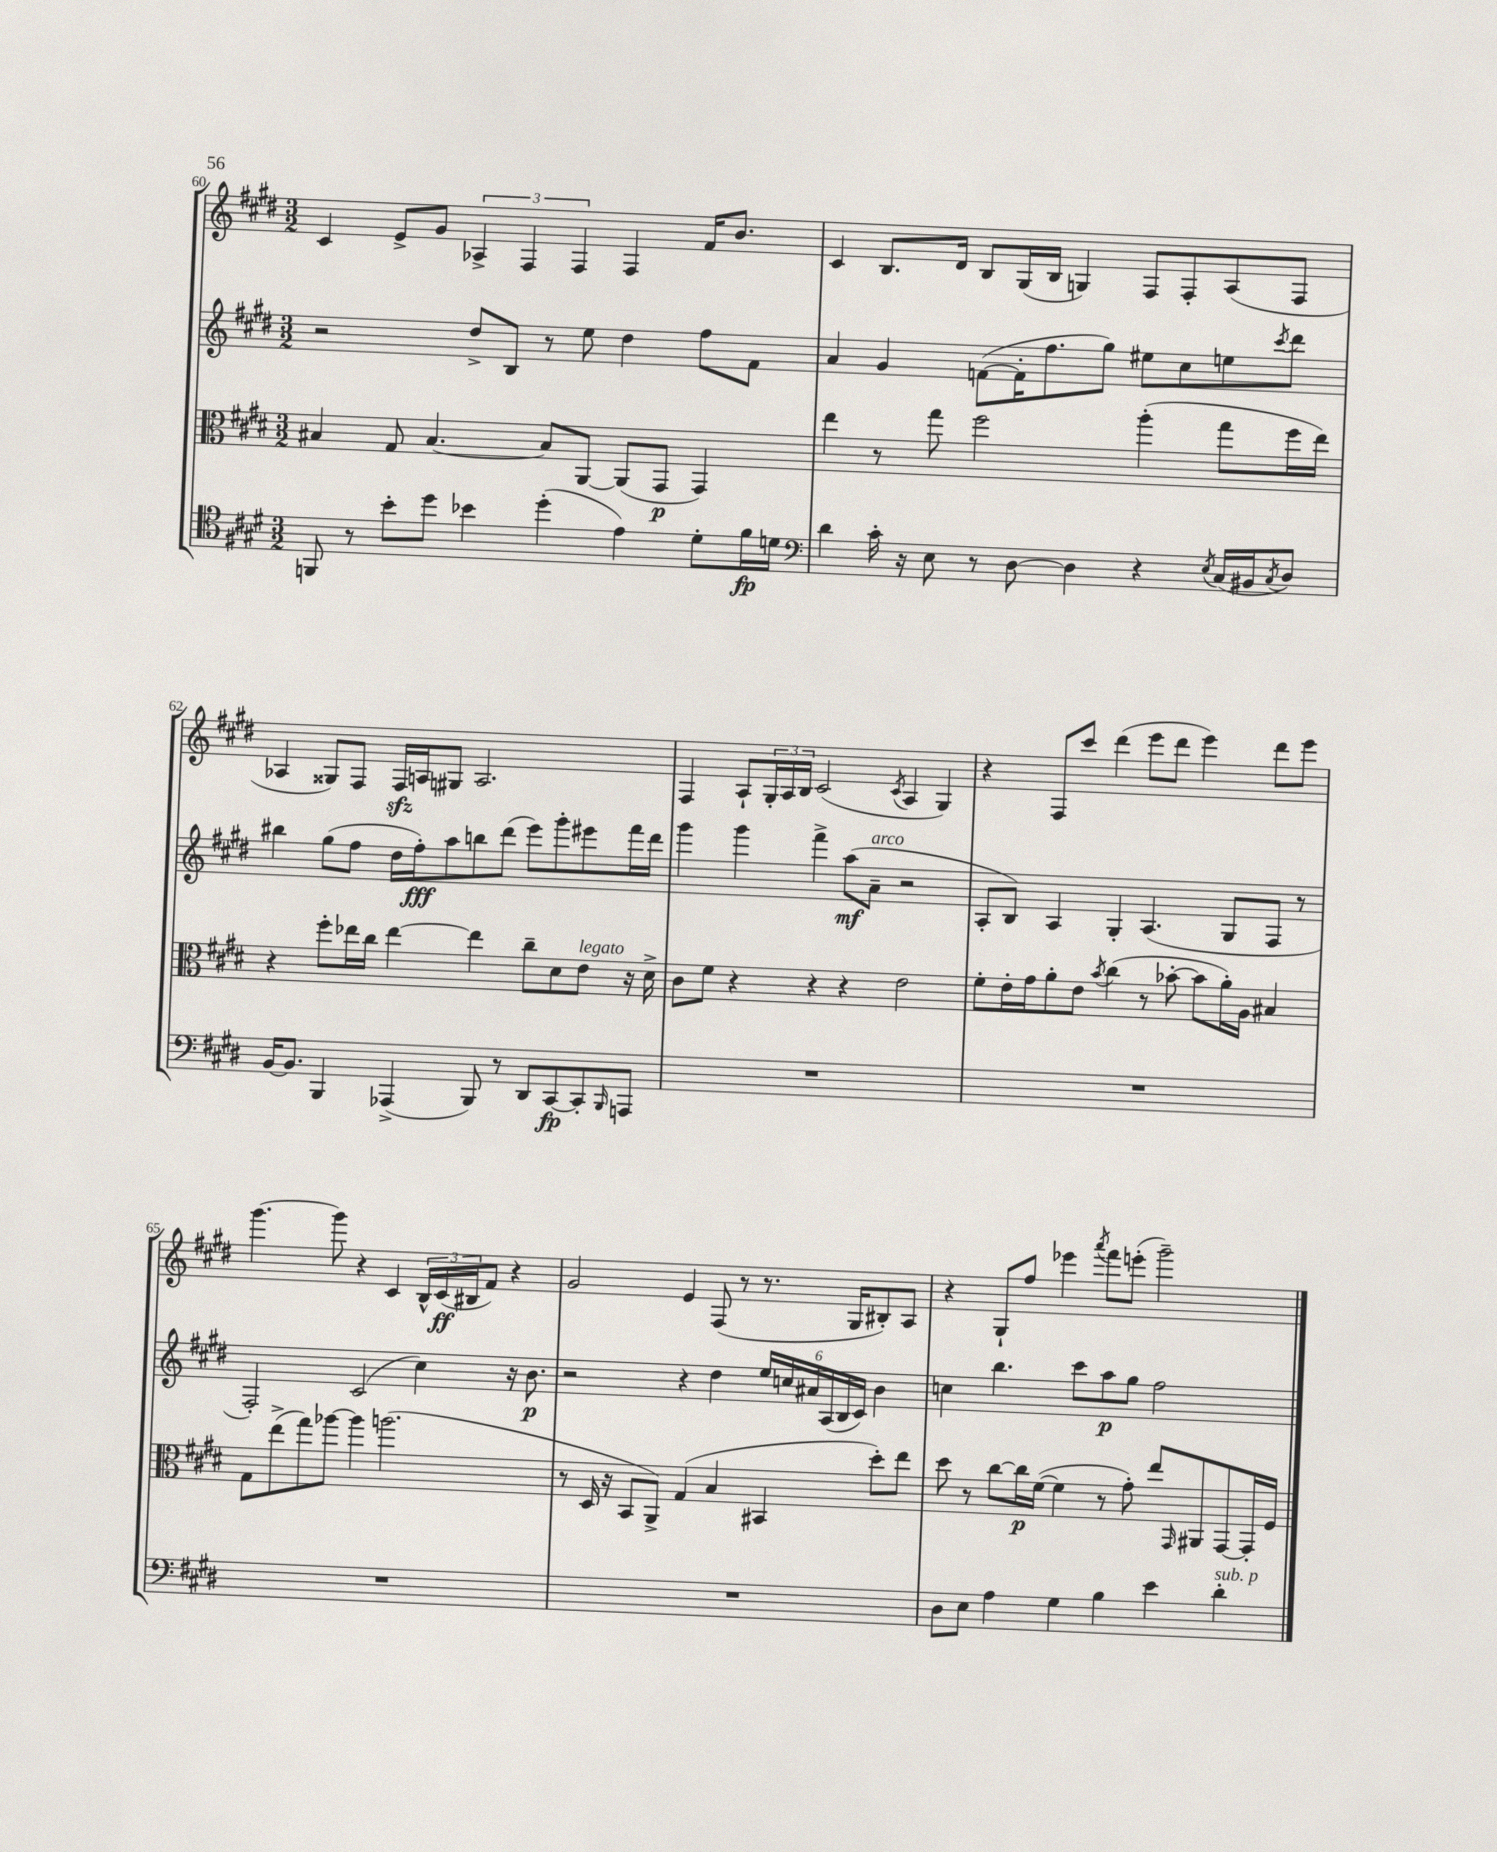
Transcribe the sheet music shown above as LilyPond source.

<<
\new StaffGroup <<
\new Staff = "s0" {
    \clef treble \key e \major \numericTimeSignature \time 3/2
    cis'4 e'8-> gis'8 \tuplet 3/2 { aes4-> fis4 fis4 } fis4 fis'16 b'8. |
    cis'4 b8. dis'16 b8 gis16( b16 g4) fis8 fis8-. a8( fis8 |
    aes4 gisis8) fis8 fis16\sfz a16 gis8 a2. |
    fis4 a8-! \tuplet 3/2 { gis16-. a16 b16 } cis'2( \acciaccatura { cis'8 } a4 gis4) |
    r4 fis8 cis'''8 dis'''4( e'''8 dis'''8 e'''4) dis'''8 e'''8 |
    gis'''4.~ gis'''8 r4 cis'4 \tuplet 3/2 { b16-^ cis'16\ff( bis16 } fis'8) r4 |
    gis'2 e'4 fis8( r8 r8. gis16 bis8-.) a8 |
    r4 gis8-! fis''8 ees'''4 \acciaccatura { a'''8 } fis'''8 e'''8-.( gis'''2--) \bar "|." |
}
\new Staff = "s1" {
    \clef treble \key e \major \numericTimeSignature \time 3/2
    r2 dis''8-> b8 r8 e''8 dis''4 fis''8 fis'8 |
    a'4 gis'4 f'8~( f'16-. fis''8. gis''8) eis''8 cis''8 e''8 \acciaccatura { cis'''8 } dis'''8 |
    bis''4 gis''8( fis''8 dis''16 fis''16-.\fff) a''8 b''8 dis'''8( e'''8) gis'''8-. eis'''8 fis'''16 dis'''16 |
    gis'''4 gis'''4 fis'''4-> a''8\mf( a'8--^\markup { \italic "arco" } r2 |
    a8-. b8) a4 gis4-. a4.( gis8 fis8 r8 |
    fis2-.) cis'2( cis''4) r16 b'8.\p |
    r2 r4 dis''4 \tuplet 6/4 { e''16 c''16 ais'16 a16( b16 cis'16) } b'4 |
    c''4 b''4. cis'''8 a''8\p gis''8 fis''2 \bar "|." |
}
\new Staff = "s2" {
    \clef alto \key e \major \numericTimeSignature \time 3/2
    bis4 gis8 bis4.~ bis8 a,8~ a,8( gis,8\p gis,4) |
    e''4 r8 gis''8 fis''2 a''4-.( gis''8 fis''16 e''16) |
    r4 fis''8-. ees''16 cis''16 ees''4~ ees''4 cis''8-- dis'8 e'8^\markup { \italic "legato" } r16 dis'16-> |
    cis'8 fis'8 r4 r4 r4 e'2 |
    fis'8-. e'16-. gis'16 a'8-. e'8 \acciaccatura { b'8 } cis''4( r8 bes'8~-. bes'8 a'16-.) a16 bis4 |
    gis8 e''8->( gis''8) aes''8~ aes''4 a''2.( |
    r8 dis16 r16 b,8 a,8->) gis4( b4 bis,4 dis''8-.) e''8 |
    dis''8 r8 cis''8~ cis''16\p fis'16~( fis'4 r8 gis'8-.) e''8 \grace { gis,16 } ais,8 gis,8~ gis,16-. fis16 \bar "|." |
}
\new Staff = "s3" {
    \clef tenor \key e \major \numericTimeSignature \time 3/2
    f,8 r8 b'8-. dis''8 bes'4 dis''4-.( e'4) dis'8-. fis'16\fp d'16 |
    \clef bass dis'4 cis'16-. r16 e8 r8 dis8~ dis4 r4 \acciaccatura { e8 } cis16( bis,16 \acciaccatura { cis8 } dis8) |
    b,16~ b,8. b,,4 aes,,4->( b,,8) r8 dis,8 cis,8~\fp cis,8-. \grace { b,,16 } a,,8 |
    R1. |
    R1. |
    R1. |
    R1. |
    dis8 e8 a4 gis4 b4 e'4 dis'4-.^\markup { \italic "sub. p" } \bar "|." |
}
>>
>>
\layout { \context { \Score currentBarNumber = #60 } }
